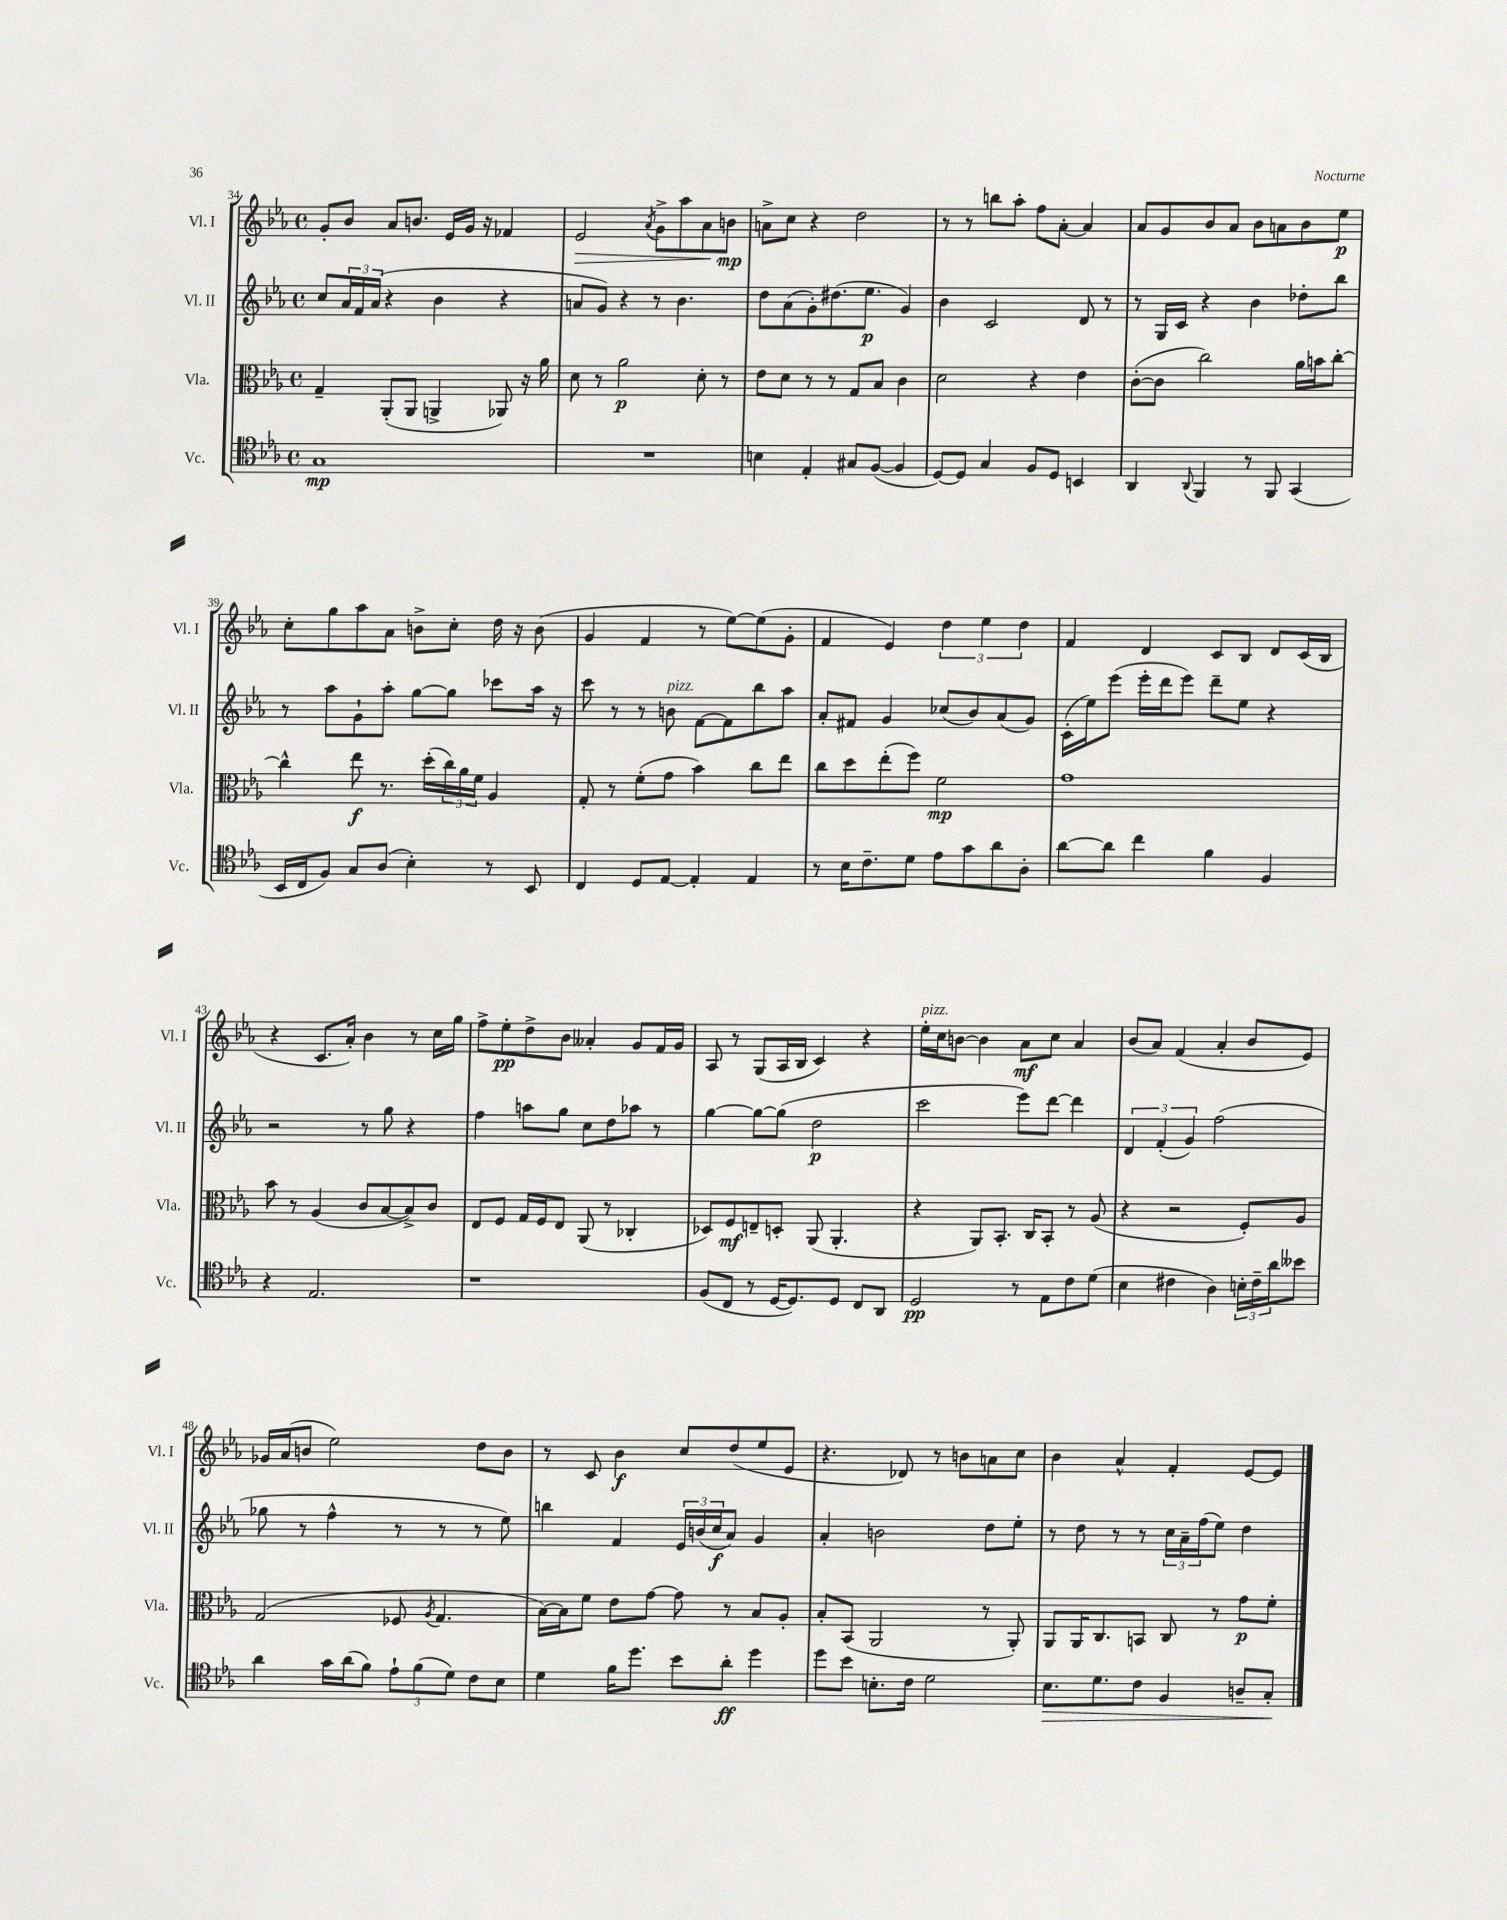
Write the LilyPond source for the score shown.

<<
\new StaffGroup <<
\new Staff = "s0" \with { instrumentName = "Vl. I" shortInstrumentName = "Vl. I" } {
    \clef treble \key ees \major \defaultTimeSignature \time 4/4
    g'8-. bes'8 aes'8 b'8. ees'16 g'16 r16 fes'4 |
    ees'2\> \acciaccatura { aes'8 } g'8-> aes''8 aes'8\! b'8\mp |
    a'8-> c''8 r4 d''2 |
    r8 r8 b''8 aes''8-. f''8 aes'8~-. aes'4 |
    aes'8 g'8 bes'8 aes'8 bes'8 a'8 bes'8 ees''8\p |
    c''8-. g''8 aes''8 aes'8 b'8-> c''8-. d''16 r16 b'8( |
    g'4 f'4 r8 ees''8~) ees''8( g'8-. |
    f'4 ees'4) \tuplet 3/2 { d''4 ees''4 d''4 } |
    f'4 d'4 c'8 bes8 d'8 c'16( bes16 |
    r4 c'8. aes'16-.) bes'4 r8 c''16 g''16 |
    f''8-> ees''8-.\pp d''8-> bes'8 aeses'4-. g'8 f'16 g'16 |
    aes8 r8 g8( aes16 bes16 c'4) r4 |
    ees''16-.^\markup { \italic "pizz." } c''16 b'8~ b'4 aes'8\mf c''8 aes'4 |
    bes'8( aes'8) f'4( aes'4-. bes'8 ees'8) |
    ges'16 aes'16( b'8 ees''2) d''8 b'8 |
    r8 c'8 bes'4\f c''8 d''8( ees''8 ees'8 |
    r4. des'8) r8 b'8 a'8 c''8 |
    bes'4 aes'4-^ f'4-. ees'8~ ees'8 \bar "|." |
}
\new Staff = "s1" \with { instrumentName = "Vl. II" shortInstrumentName = "Vl. II" } {
    \clef treble \key ees \major \defaultTimeSignature \time 4/4
    c''8 \tuplet 3/2 { aes'16 f'16 aes'16( } r4 bes'4 r4 |
    a'8 g'8) r4 r8 bes'4. |
    d''8 aes'8( g'8-.) dis''8.( ees''8.\p g'4) |
    bes'4 c'2 d'8 r8 |
    r8 g16 c'16 r4 bes'4 des''8-. bes''8 |
    r8 aes''8 g'8-! aes''8-. g''8~ g''8 ces'''8 aes''16 r16 |
    c'''8 r8 r8 b'8^\markup { \italic "pizz." } f'8~ f'8 bes''8 aes''8 |
    aes'8-. fis'8 g'4 ces''8( bes'8) aes'8( g'8) |
    c'16-.( ees''16) ees'''8( ees'''16-. d'''16 ees'''8) d'''8-- ees''8 r4 |
    r2 r8 g''8 r4 |
    f''4 a''8 g''8 c''8 d''8 aes''8 r8 |
    g''4~ g''8~ g''8( d''2\p |
    c'''2 ees'''8) d'''8~ d'''4 |
    \tuplet 3/2 { d'4 f'4-.( g'4) } f''2( |
    ges''8 r8 f''4-^ r8 r8 r8 ees''8) |
    b''4 f'4 \tuplet 3/2 { ees'16 b'16( c''16\f } aes'8) g'4 |
    aes'4-. b'2 d''8 ees''8-. |
    r8 d''8 r8 r8 \tuplet 3/2 { c''16 aes'16-- f''16( } ees''8) d''4 \bar "|." |
}
\new Staff = "s2" \with { instrumentName = "Vla." shortInstrumentName = "Vla." } {
    \clef alto \key ees \major \defaultTimeSignature \time 4/4
    g4-- aes,8-.( aes,8 a,4-> aes,8) r16 aes'16 |
    d'8 r8 aes'2\p d'8-. r8 |
    ees'8 d'8 r8 r8 g8 bes8 c'4 |
    d'2 r4 ees'4 |
    c'8~-.( c'8 c''2) aes'16 b'16 c''8~-. |
    c''4-^ ees''8\f r8. d''16-.( \tuplet 3/2 { c''16) aes'16 f'16 } aes4 |
    g8-. r8 f'8-.( g'8 bes'4) c''8 ees''8 |
    c''8 d''8 ees''8-.( f''8) f'2\mp |
    g'1 |
    bes'8 r8 aes4( c'8 bes8~ bes8->) c'8 |
    ees8 f8 g16 f16 ees8 aes,8( r8 ces4-. |
    des8) f8\mf e8-- d8-. aes,8( aes,4.-. |
    r4 aes,8) bes,8.-. c16 bes,8-. r8 aes8( |
    r4 r2 f8-.) aes8 |
    g2( fes8 \acciaccatura { aes8 } g4. |
    bes16~) bes16 f'8 ees'8 g'8~ g'8 r8 bes8 aes8-. |
    bes8-. bes,8( aes,2 r8 aes,8-.) |
    aes,8 aes,16 c8. b,8 c8 r8 g'8\p f'8-. \bar "|." |
}
\new Staff = "s3" \with { instrumentName = "Vc." shortInstrumentName = "Vc." } {
    \clef tenor \key ees \major \defaultTimeSignature \time 4/4
    g1\mp |
    R1 |
    b4 ees4-. gis8 f8~( f4 |
    d8~) d8 g4 f8 d8 b,4 |
    aes,4 \appoggiatura { aes,8 } f,4 r8 f,8 g,4( |
    bes,16 c16 f8) g8 aes8( bes4-.) r8 bes,8 |
    c4 d8 ees8~ ees4-. ees4 |
    r8 bes16 c'8.-- d'8 ees'8 g'8 aes'8 aes8-. |
    aes'8~ aes'8 c''4 f'4 f4 |
    r4 ees2. |
    r1 |
    f8( c8 r8 d16~ d8.) d8 c8 aes,8 |
    d2\pp r8 ees8 c'8 d'8( |
    bes4 cis'4 aes4) \tuplet 3/2 { b16-. cis'16-- aes'16 } beses'8 |
    aes'4 g'16 aes'16( f'8) \tuplet 3/2 { ees'8-! f'8( d'8) } c'8 bes8 |
    d'4 f'16 d''8. bes'8 aes'8-.\ff d''4 |
    d''8 bes'8 b8.-. c'16 d'2 |
    bes8.\> d'8. c'8 f4 a8-- g8-.\! \bar "|." |
}
>>
>>
\layout { \context { \Score currentBarNumber = #34 } }
